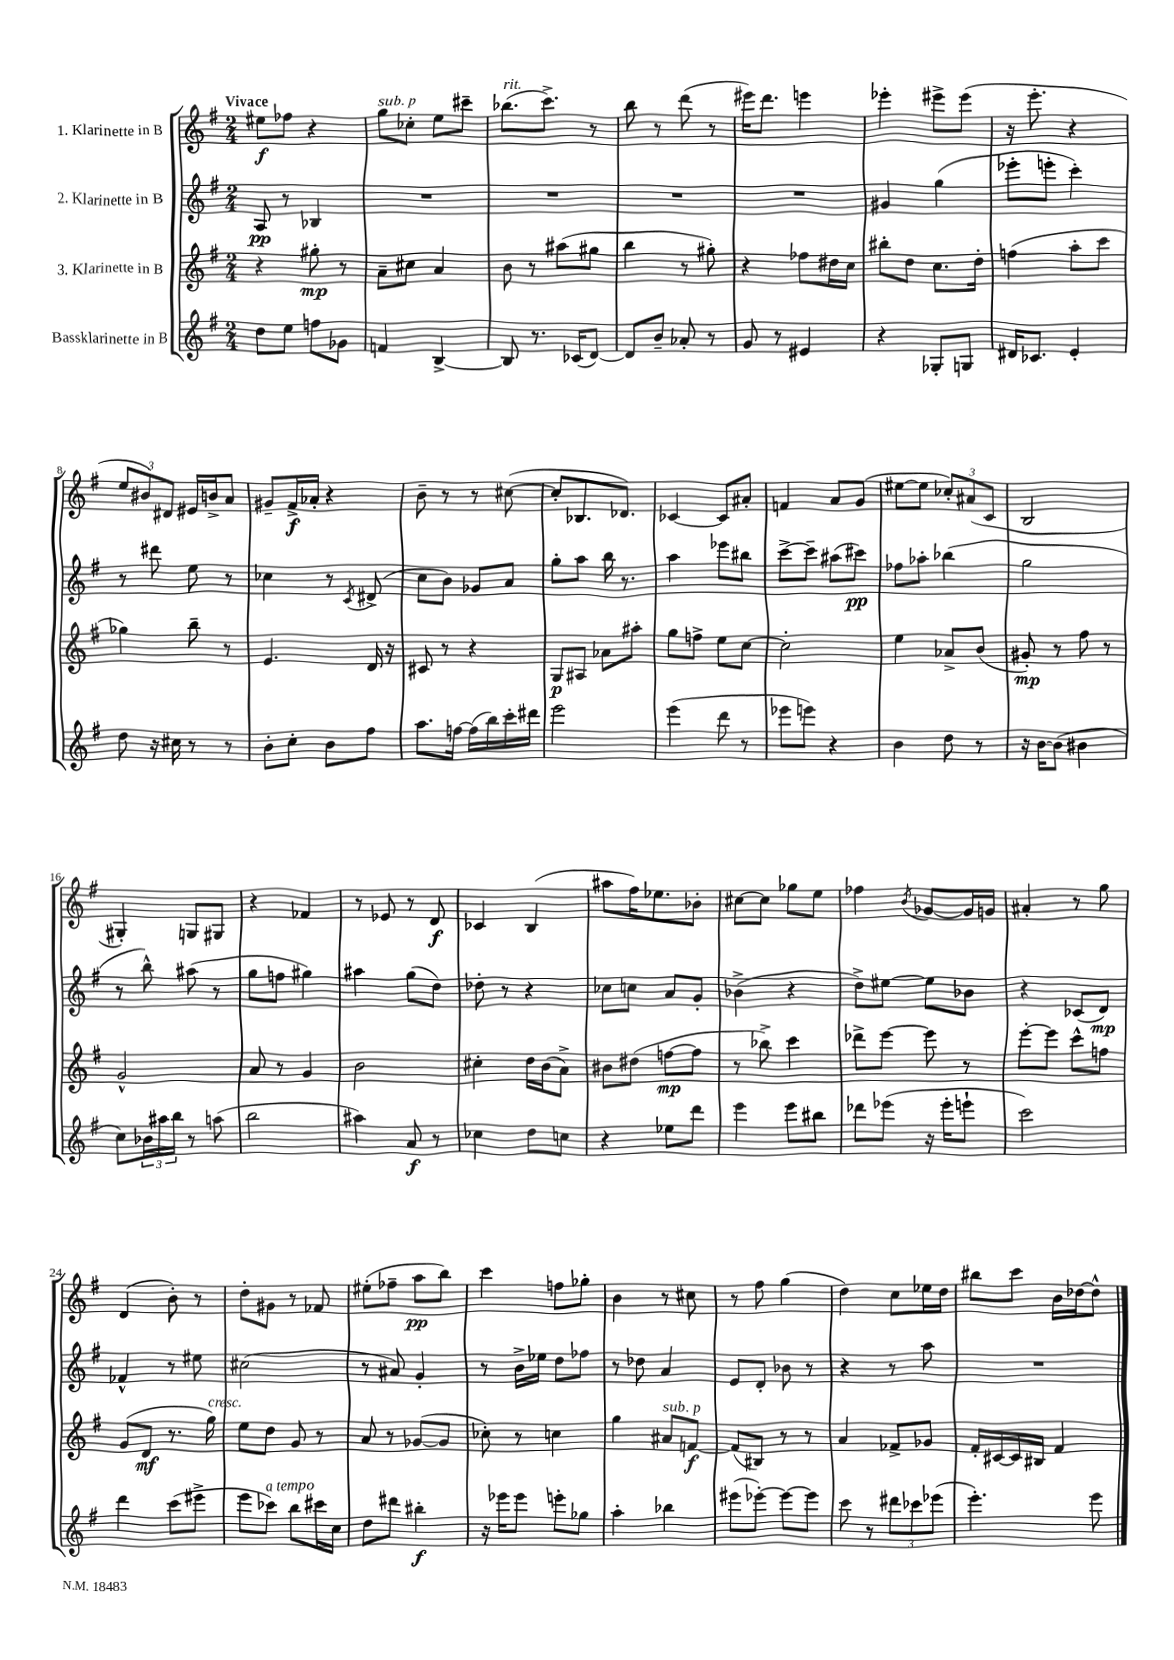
<<
\new StaffGroup <<
\new Staff = "s0" \with { instrumentName = "1. Klarinette in B" } {
    \clef treble \key g \major \numericTimeSignature \time 2/4 \tempo "Vivace"
    eis''8\f fes''8 r4 |
    g''8^\markup { \italic "sub. p" } ces''8-. e''8 cis'''8-- |
    bes''8.^\markup { \italic "rit." }( c'''8.->) r8 |
    b''8 r8 d'''8( r8 |
    eis'''16) d'''8. e'''4 |
    ees'''4-. eis'''8-> eis'''8( |
    r16 e'''8.-. r4 |
    \tuplet 3/2 { e''8 bis'8) dis'8 } eis'16 b'16-> a'8 |
    gis'8-- fis'16->\f aes'16-. r4 |
    b'8-- r8 r8 cis''8~( |
    cis''8-. bes8. des'8.) |
    ces'4~ ces'8 ais'8-. |
    f'4 a'8 g'8( |
    eis''8~ eis''8 \tuplet 3/2 { ces''8-.) ais'8( c'8 } |
    b2 |
    gis4-.) g8 gis8 |
    r4 fes'4 |
    r8 ees'8 r8 d'8\f |
    ces'4 b4( |
    ais''8 fis''16) ees''8. bes'8-. |
    cis''8~ cis''8 ges''8 e''8 |
    fes''4 \acciaccatura { b'8 } ges'8~ ges'16 g'16 |
    ais'4-. r8 g''8 |
    d'4( b'8-.) r8 |
    d''8-. gis'8 r8 fes'8 |
    eis''8-.( fes''8-- a''8\pp b''8) |
    c'''4 f''8 ges''8-. |
    b'4 r8 cis''8 |
    r8 fis''8 g''4( |
    d''4) c''8 ees''16 d''16 |
    bis''8 c'''8 b'16 des''16~ des''8-^ \bar "|." |
}
\new Staff = "s1" \with { instrumentName = "2. Klarinette in B" } {
    \clef treble \key g \major \numericTimeSignature \time 2/4
    a8\pp r8 bes4 |
    R2 |
    R2 |
    R2 |
    R2 |
    gis'4 g''4( |
    ees'''8-. e'''8-. c'''4-.) |
    r8 dis'''8 e''8 r8 |
    ces''4 r8 \acciaccatura { c'8 } dis'8->( |
    c''8 b'8) ges'8 a'8 |
    g''8-. a''8 b''16 r8. |
    a''4 ees'''8 bis''8 |
    c'''8~-> c'''8-- ais''8( cis'''8\pp) |
    fes''8 aes''8-. bes''4( |
    g''2 |
    r8 b''8-^) ais''8( r8 |
    g''8 f''8 gis''4) |
    ais''4 g''8( d''8) |
    des''8-. r8 r4 |
    ces''8 c''8 a'8 g'8-. |
    bes'4->( r4 |
    d''8->) eis''8~ eis''8 bes'8 |
    r4 ces'8( d'8\mp) |
    fes'4-^ r8 eis''8 |
    cis''2( |
    r8 ais'8) g'4-. |
    r8 b'16-> ees''16 d''8 fes''8 |
    r8 des''8 a'4 |
    e'8 d'8-. bes'8 r8 |
    r4 r8 a''8 |
    R2 \bar "|." |
}
\new Staff = "s2" \with { instrumentName = "3. Klarinette in B" } {
    \clef treble \key g \major \numericTimeSignature \time 2/4
    r4 gis''8-.\mp r8 |
    a'8-- cis''8 a'4 |
    b'8 r8 ais''8( gis''8 |
    b''4 r8 gis''8-.) |
    r4 fes''8 dis''16 c''16 |
    bis''8-. d''8 c''8. d''16-. |
    f''4( a''8-. c'''8 |
    ges''4) b''8-- r8 |
    e'4. d'16 r16 |
    cis'8 r8 r4 |
    g8\p ais8 aes'8 ais''8-. |
    g''8 f''8-> e''8 c''8~ |
    c''2-. |
    e''4 aes'8-> b'8( |
    gis'8-.\mp) r8 fis''8 r8 |
    g'2-^ |
    a'8 r8 g'4 |
    b'2 |
    cis''4-. d''16 b'16( a'8->) |
    bis'8 dis''8( f''8~\mp f''8 |
    r8 bes''8->) c'''4 |
    des'''8-> e'''8~ e'''8 r8 |
    e'''8~-. e'''8 c'''8-^ f''8 |
    g'8( d'8\mf r8. g''16^\markup { \italic "cresc." }) |
    e''8 d''8 g'8 r8 |
    a'8 r8 ges'8~( ges'8 |
    ces''8-.) r8 c''4 |
    g''4 ais'8^\markup { \italic "sub. p" } f'8~\f |
    f'8( bis8) r8 r8 |
    a'4 fes'8-> ges'8 |
    fis'16-. cis'16~ cis'16 bis16 fis'4 \bar "|." |
}
\new Staff = "s3" \with { instrumentName = "Bassklarinette in B" } {
    \clef treble \key g \major \numericTimeSignature \time 2/4
    d''8 e''8 f''8 ges'8 |
    f'4 b4~-> |
    b8 r8. ces'16( d'8~) |
    d'8 b'8-- aes'8-. r8 |
    g'8 r8 eis'4 |
    r4 ges8-. g8 |
    dis'16 ces'8. e'4-. |
    d''8 r16 cis''16 r8 r8 |
    b'8-. c''8-. b'8 fis''8 |
    a''8. f''16~ f''16( b''16) c'''16-. dis'''16 |
    e'''2 |
    e'''4( d'''8 r8 |
    ees'''8 e'''8) r4 |
    b'4 d''8 r8 |
    r16 b'16~ b'8( bis'4 |
    c''8) \tuplet 3/2 { bes'16 ais''16 b''16 } r8 a''8( |
    b''2 |
    ais''4) a'8\f r8 |
    ces''4 d''8 c''8 |
    r4 ees''8 d'''8 |
    e'''4 e'''8 bis''8 |
    des'''8 ees'''8( r16 ees'''16-. e'''8-! |
    c'''2) |
    d'''4 c'''8( eis'''8-> |
    e'''8 ces'''8^\markup { \italic "a tempo" }) b''8 cis'''16 c''16 |
    d''8 dis'''8 bis''4-.\f |
    r16 ees'''16 ees'''8 e'''8-. ges''8 |
    a''4-. bes''4 |
    eis'''8( ees'''8~-.) ees'''8~ ees'''8 |
    c'''8 r8 \tuplet 3/2 { dis'''8 ces'''8 ees'''8( } |
    e'''4.-.) e'''8 \bar "|." |
}
>>
>>
